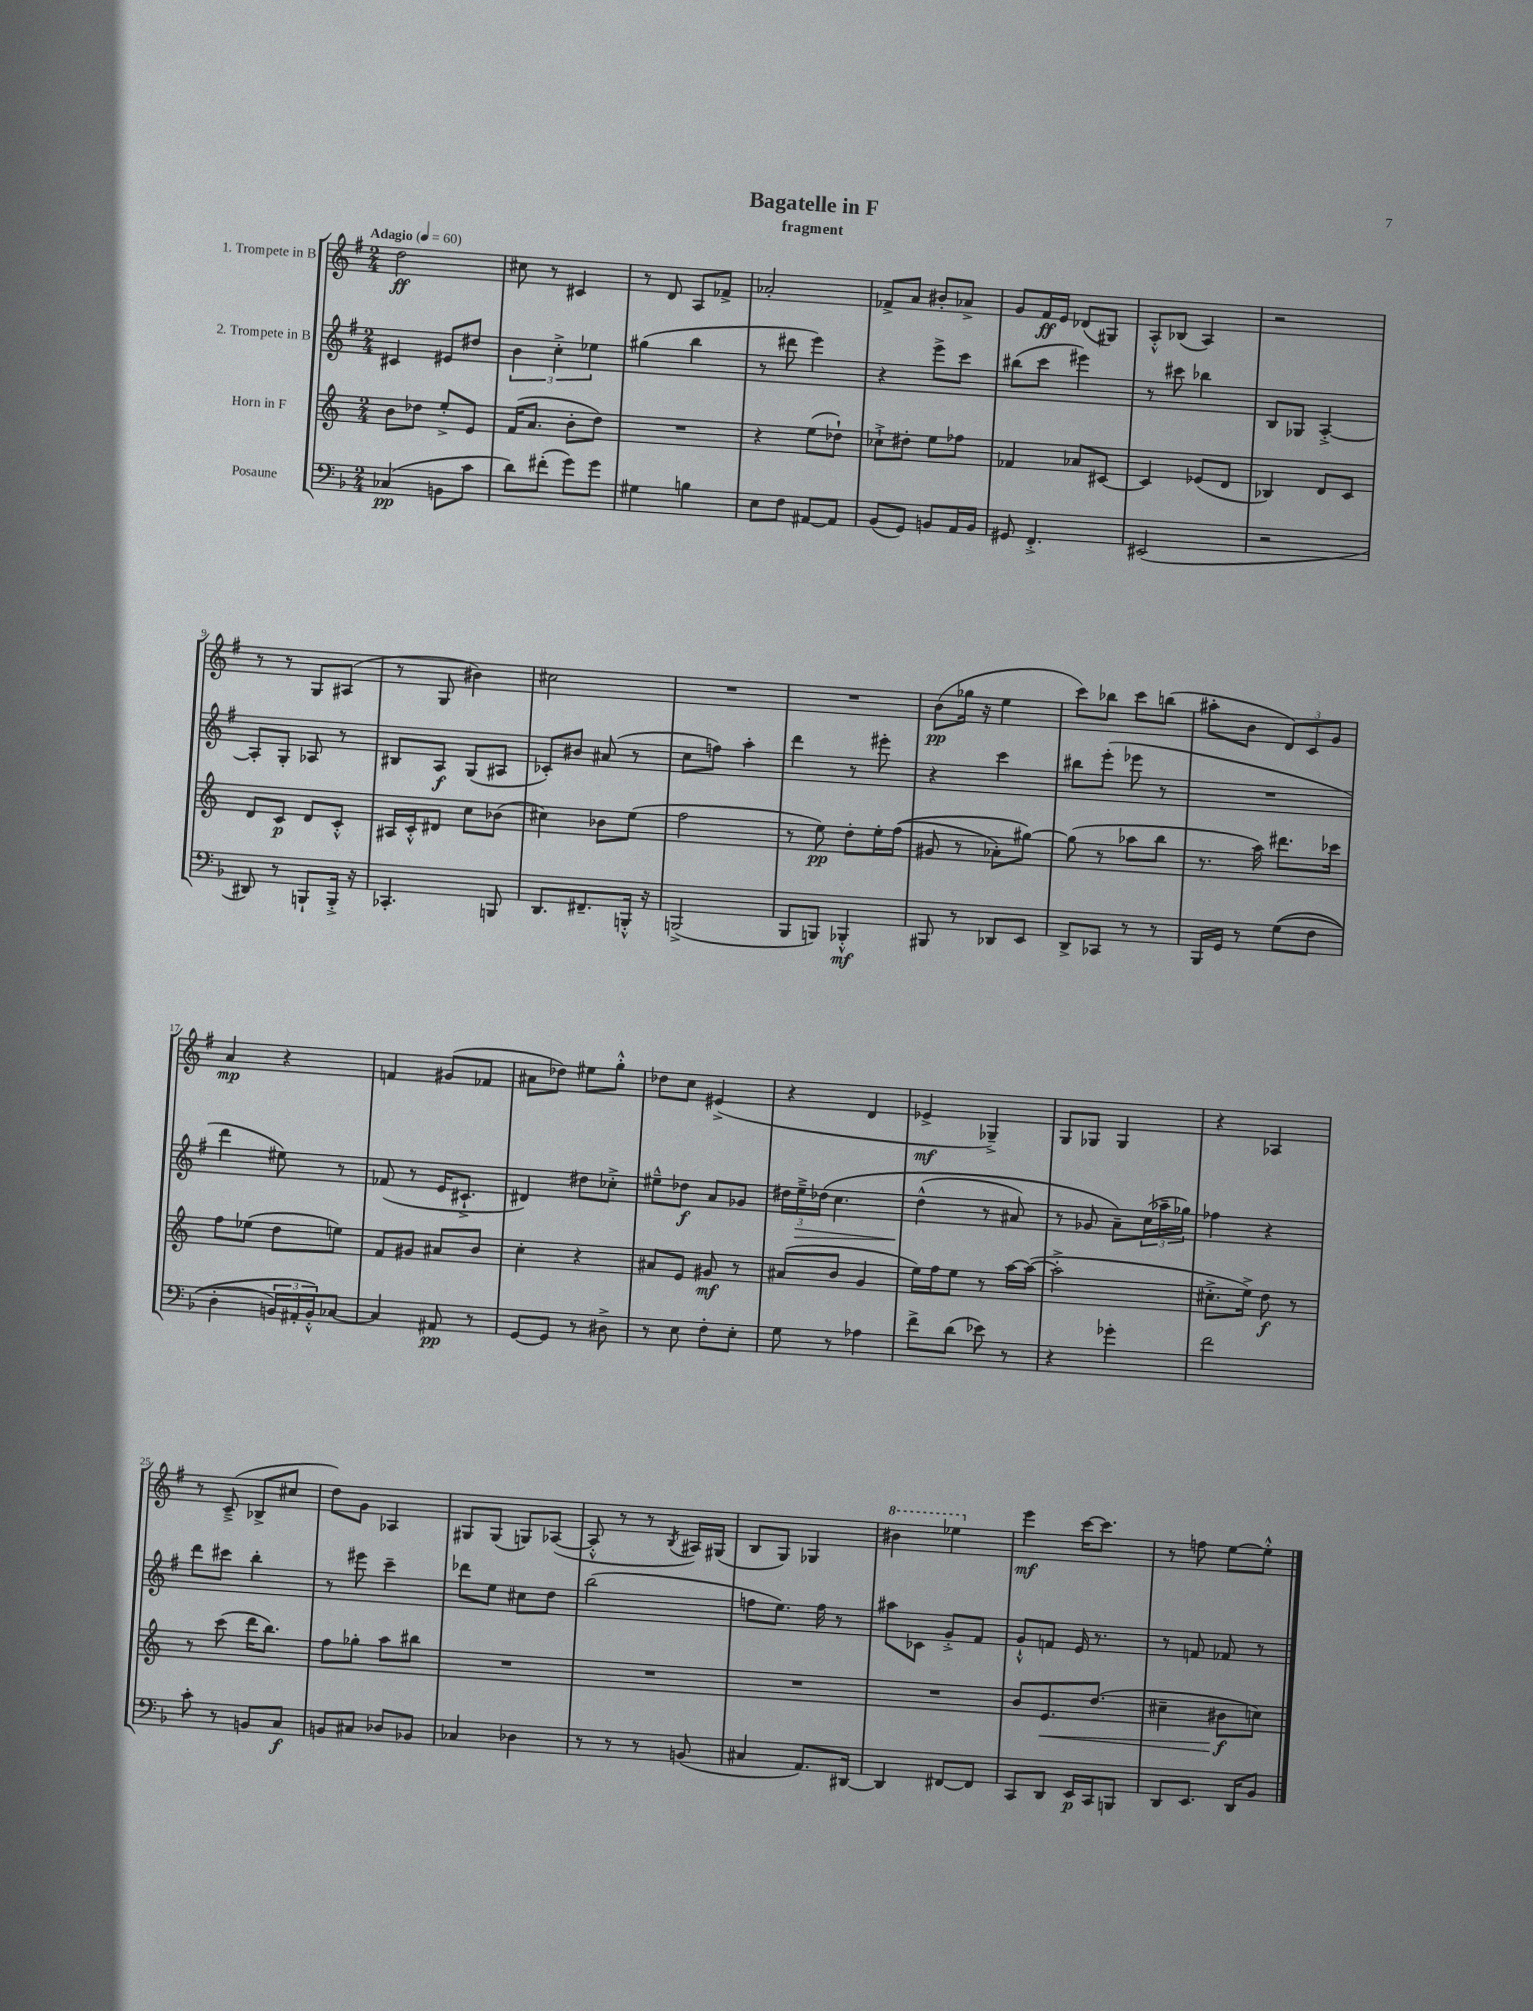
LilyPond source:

\header { title = "Bagatelle in F" subtitle = "fragment" }
<<
\new StaffGroup <<
\new Staff = "s0" \with { instrumentName = "1. Trompete in B" } {
    \clef treble \key g \major \numericTimeSignature \time 2/4 \tempo "Adagio" 4 = 60
    d''2\ff |
    cis''8 r8 cis'4 |
    r8 d'8 a8 fes'8-> |
    aes'2-. |
    fes'8-> a'8 bis'8-. aes'8-> |
    g'8 fis'16\ff e'16 des'8( gis8) |
    a8-.-^ bes8( a4) |
    r2 |
    r8 r8 g8 ais8( |
    r8 g8 bis'4) |
    cis''2 |
    R2 |
    R2 |
    b'8\pp( ges''16 r16 e''4 |
    c'''8) bes''8 c'''8 b''8( |
    ais''8-. b'8 \tuplet 3/2 { d'8) c'8 g'8 } |
    a'4\mp r4 |
    f'4 gis'8( fes'8 |
    ais'8 des''8) eis''8 g''8-.-^ |
    des''8 c''8 eis'4->( |
    r4 d'4 |
    ees'4->\mf ges4--->) |
    g8 ges8 ges4 |
    r4 aes4 |
    r8 c'8--->( bes8-> cis''8 |
    d''8) g'8 aes4 |
    gis8 gis8( g8) aes8~( |
    aes8-.-^ r8 r8 \acciaccatura { b8 } ais16) gis16( |
    b8 g8) ges4 |
    \ottava #1 bis''4 ees'''4 \ottava #0 |
    e'''4\mf c'''16~ c'''8. |
    r8 f''8 e''8~ e''8-.-^ \bar "|." |
}
\new Staff = "s1" \with { instrumentName = "2. Trompete in B" } {
    \clef treble \key g \major \numericTimeSignature \time 2/4
    cis'4 eis'8 dis''8 |
    \tuplet 3/2 { b'4 c''4-.-> ees''4 } |
    gis''4( b''4 |
    r8 dis'''8 e'''4) |
    r4 e'''8-> c'''8 |
    bis''8( c'''8 eis'''4) |
    r8 cis'''8 bes''4 |
    b8 ges8 a4~-.-> |
    a8-. g8-. aes8 r8 |
    bis8 a8\f g8( ais8 |
    ces'8-.) bis'8 ais'8( r8 |
    c''8 f''8) a''4-. |
    d'''4 r8 eis'''8-. |
    r4 c'''4 |
    bis''8 e'''8-.( ees'''8 r8 |
    R2 |
    d'''4 eis''8) r8 |
    fes'8( r8 e'16 cis'8.-!-> |
    dis'4) dis''8 ces''8-.-> |
    eis''8---^ des''8\f a'8 ges'8 |
    \tuplet 3/2 { dis''16 e''16--->\> des''16\( } c''4. |
    d''4-^\!( r8 ais'8) |
    r8 ges'8 a'8--\) \tuplet 3/2 { c''16( aes''16-- ges''16) } |
    fes''4 r4 |
    d'''8 cis'''8 b''4-. |
    r8 eis'''8 c'''4-- |
    des'''8 e''8 cis''8 d''8 |
    b''2( |
    f''8 e''8.) f''16 r8 |
    ais''8 ces'8 g'8-.-> fis'8 |
    g'8-!-^ f'8 e'16 r8. |
    r8 f'8 fes'8 r8 \bar "|." |
}
\new Staff = "s2" \with { instrumentName = "Horn in F" } {
    \clef treble \key c \major \numericTimeSignature \time 2/4
    b'8 des''8 e''8-.-> e'8 |
    f'16( a'8. b'8-. d''8) |
    R2 |
    r4 e''8( des''8-!) |
    ces''8-!-> dis''8-. e''8 fes''8 |
    fes'4 aes'8 cis'8~ |
    cis'4 ees'8( d'8 |
    bes4) d'8 c'8 |
    d'8 c'8\p d'8 c'8-.-^ |
    ais16 c'16-.-^ dis'8 c''8 bes'8( |
    cis''4) bes'8 e''8( |
    f''2 |
    r8 e''8\pp) d''8-. e''16-. f''16(\( |
    gis'8 r8 aes'8-.) gis''8~\) |
    gis''8( r8 aes''8 b''8 |
    r8. a''16) dis'''8. ces'''16 |
    f''8 ees''8( d''8 e''8) |
    f'8 gis'8 ais'8 b'8 |
    c''4-. r4 |
    ais'8 e'8 gis'8\mf r8 |
    ais'8( b'8 g'4 |
    e''16) f''16 e''8 r8 a''16~ a''16~( |
    a''2-.-> |
    cis''8.-.-> e''16->) d''8\f r8 |
    r8 c'''8( d'''16 b''8.) |
    f''8 ges''8-. a''8 bis''8 |
    R2 |
    R2 |
    R2 |
    R2 |
    b'8 e'8.\< d''8.( |
    cis''4-- bis'8\f\! c''8) \bar "|." |
}
\new Staff = "s3" \with { instrumentName = "Posaune" } {
    \clef bass \key f \major \numericTimeSignature \time 2/4
    ces4\pp( b,8 c'8 |
    d'8) fis'8-.( g'8) g'8 |
    gis4 b4 |
    e8 f8 ais,8~ ais,8 |
    bes,8( g,8) b,8 a,16 b,16 |
    gis,8 f,4.-.-> |
    eis,2( |
    r2 |
    dis,8) r8 b,,8-! b,,16-.-> r16 |
    ces,4.-. b,,8 |
    d,8. fis,8.-- b,,16-.-^ r16 |
    b,,2->( |
    bes,,8 b,,8) bes,,4-.-^\mf |
    bis,,8 r8 des,8 e,8 |
    d,8-> ces,8 r8 r8 |
    bes,,16 g,16 r8 g8(\( f8 |
    d4-. \tuplet 3/2 { b,16) ais,16-. b,16-.-^\) } ces8~ |
    ces4 ais,8\pp r8 |
    g,8~ g,8 r8 dis8-> |
    r8 e8 f8-. e8-. |
    g8 r8 aes4 |
    f'8-> d'8( ees'8) r8 |
    r4 ges'4-. |
    f'2 |
    c'8-. r8 b,8 c8\f |
    b,8 cis8 des8 bes,8 |
    ces4 des4 |
    r8 r8 r8 b,8( |
    cis4 a,8.) dis,16~ |
    dis,4 fis,8~ fis,8 |
    c,8 d,8 e,16\p c,16 b,,8 |
    d,8 e,8. d,16 bes,8 \bar "|." |
}
>>
>>
